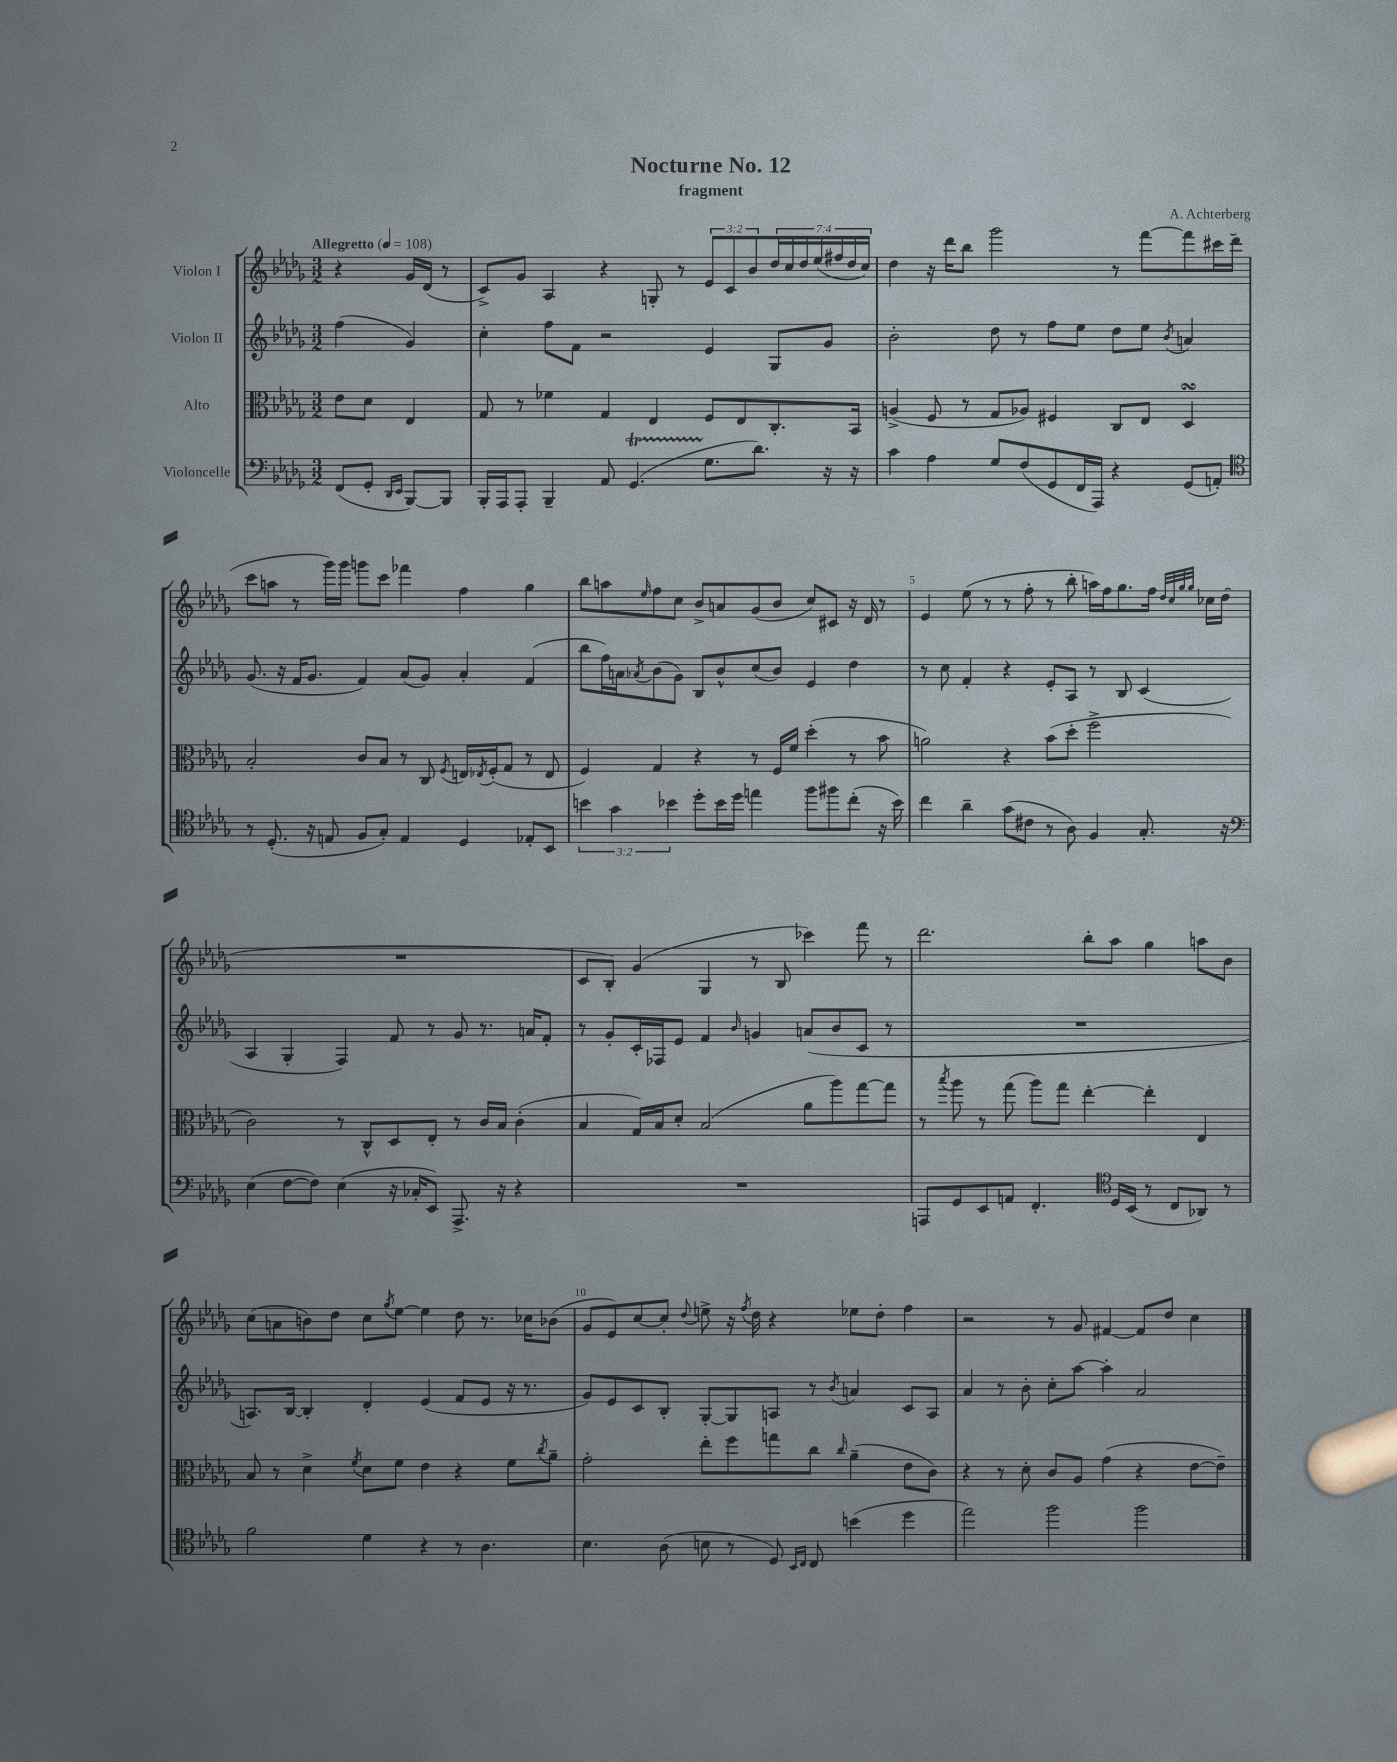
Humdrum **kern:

**kern	**kern	**kern	**kern
*staff4	*staff3	*staff2	*staff1
*clefF4	*clefC3	*clefG2	*clefG2
*k[b-e-a-d-g-]	*k[b-e-a-d-g-]	*k[b-e-a-d-g-]	*k[b-e-a-d-g-]
*M3/2	*M3/2	*M3/2	*M3/2
*MM108	*MM108	*MM108	*MM108
(8FF	8e-	(4ff	4r
8GG-'	8d-	.	.
16qqDD-	.	.	.
16qqEE-	.	.	.
[8BBB-)	4E-	4g-)	16g-
.	.	.	(16d-
8BBB-]	.	.	8r
=	=	=	=
16BBB-'	8G-	4cc'	8c^)
16AAA-	.	.	.
8AAA-'	8r	.	8g-
4BBB-~	4f-	8ff	4A-
.	.	8f	.
8AA-	4G-	2r	4r
(4.GG-	.	.	.
.	4E-	.	8G'
.	.	.	8r
8.G-	8F	4e-	12e-
.	.	.	12c
.	8E-	.	.
.	.	.	12b-
8.d-)	.	.	.
.	8.C'	8G-	28dd-
.	.	.	28cc
.	.	.	28dd-
.	.	.	(28ee-
16r	.	8g-	.
.	.	.	28ff#
.	.	.	28dd-
16r	16BB-	.	.
.	.	.	28cc)
=	=	=	=
4c	(4A^	2b-'	4dd-
4A-	8F	.	16r
.	.	.	16ddd-
.	8r	.	8bb-
8G-	8G-	8dd-	2ggg-
(8F	8A-)	8r	.
8GG-	4F#	8ff	.
16FF	.	8ee-	.
16AAA-)	.	.	.
4r	8C	8dd-	8r
.	8E-	8ee-	[8fff
.	.	8qb-	.
(8GG-	4D-	4a	8fff]
8AA')	.	.	16ccc#
.	.	.	(16ddd-
=	=	=	=
*clefC4	*	*	*
8r	2B-'	(8.g-	8ccc
(8.D-'	.	.	8aa
.	.	16r	.
.	.	16f	8r
16r	.	8.g-	.
8E	.	.	16ggg-)
.	.	.	16ggg-
8F	8c	4f)	8ggg
8G-')	8B-	.	8ccc
4E	8r	(8a-	4fff-
.	8C	8g-)	.
.	8qF	.	.
4D-	16E	4a-'	4ff
.	8qE-	.	.
.	(16F'	.	.
.	8G-	.	.
8E-'	8r	(4f	4gg-
8BB-	8E-	.	.
=	=	=	=
6b	4F)	8bb-	8bb-
.	.	16ff)	8aa
6g-	.	.	.
.	.	16a	.
.	.	8qa-	16qqee-
.	4G-	(8b-	8ff
6b-	.	.	.
.	.	8g-)	8cc
8dd-'	4r	8B-	8b-^
16b-	.	8b-^^	8a
16dd-	.	.	.
4ee	8r	(8cc	(8g-
.	16F	8b-)	8b-
.	16f	.	.
8ff	(4dd-'	4e-	8cc)
8ff#	.	.	8c#
(8cc'	8r	4dd-	16r
.	.	.	16d-
16r	8b-	.	8r
16b-)	.	.	.
=	=	=	=
4cc	2a)	8r	4e-
.	.	8cc	.
4a-~	.	4f'	(8ee-
.	.	.	8r
(8g-	4r	4r	8r
8c#	.	.	8ff'
8r	(8b-	8e-'	8r
8A-)	8dd-'	8A-	8bb-'
4F	2ff^	8r	16aa)
.	.	.	16ff
.	.	8B-	8.gg-
8.G-'	.	(4c	.
.	.	.	16ff
.	.	.	32qqdd-
.	.	.	32qqcc
.	.	.	32qqgg-
.	.	.	32qqgg-
.	.	.	16cc-
16r	.	.	(16dd-
=	=	=	=
*clefF4	*	*	*
(4E-	2c)	4A-	1.r
[8F	.	4G-'	.
8F])	.	.	.
(4E-	8r	4F)	.
.	8C^^	.	.
16r	8D-	8f	.
16C-'	.	.	.
8EE-)	8E-'	8r	.
8.AAA-^	8r	8g-	.
.	16c	8.r	.
16r	16B-	.	.
4r	(4c'	.	.
.	.	16a	.
.	.	8f'	.
=	=	=	=
1.r	4B-	8r	8c
.	.	8g-'	8B-')
.	16G-)	16c'	(4g-
.	16B-	16F-	.
.	8d-'	8e-	.
.	(2B-	4f	4G-
.	.	16qqb-	.
.	.	4g	8r
.	.	.	8B-
.	8a-	(8a	4ccc-)
.	8aa-)	8b-	.
.	[8gg-	8c	8fff
.	8gg-]	8r	8r
=	=	=	=
8AAA	8r	1.r	2.ddd-
.	8qbb-	.	.
8GG-	8aa-	.	.
8EE-	8r	.	.
8AA	(8gg-	.	.
4.FF'	8aa-)	.	.
.	8gg-	.	.
.	[4ee-'	.	8bb-'
*clefC4	*	*	*
16D-	.	.	8aa-
(16BB-	.	.	.
8r	4ee-']	.	4gg-
8C	.	.	.
8AA-)	4E-	.	8aa
8r	.	.	8b-
=	=	=	=
2f	8B-	8.A)	(8cc
.	8r	.	8a
.	.	[16B-	.
.	4d-^	4B-']	8b)
.	.	.	8dd-
.	8qf	.	.
4d-	8d-	4d-'	8cc
.	.	.	8qgg-
.	8f	.	[8ee-
4r	4e-	(4e-	4ee-]
8r	4r	8f	8dd-
4.A-	.	8e-	8.r
.	8f	16r	.
.	.	8.r	16cc-
.	8qcc	.	.
.	8a-~	.	(8b-
=	=	=	=
4.B-	2g-'	8g-)	8g-
.	.	8e-	8e-)
.	.	8c	[8cc
(8A-	.	8B-'	8cc']
.	.	.	8qqdd-
8B	8ee-'	[8G-'	8ee^
8r	8ff	8G-]	16r
.	.	.	8qff
.	.	.	16dd-
8D-)	8gg	8A	4r
16qqBB-	.	.	.
16qqC	.	.	.
8C	8cc	8r	.
.	16qqcc	8qb-	.
(4b	(4a-~	4a	8ee-
.	.	.	8dd-'
4dd-	8e-	8c	4ff
.	8c)	8A	.
=	=	=	=
2ee-)	4r	4a-	2r
.	8r	8r	.
.	8d-'	8b-'	.
2ff	8c	8cc'	8r
.	8A-	[8aa-	8g-
.	(4g-	4aa-']	[4f#
2ff	4r	2a-	8f#]
.	.	.	8dd-
.	[8e-	.	4cc
.	8e-~])	.	.
==	==	==	==
*-	*-	*-	*-
